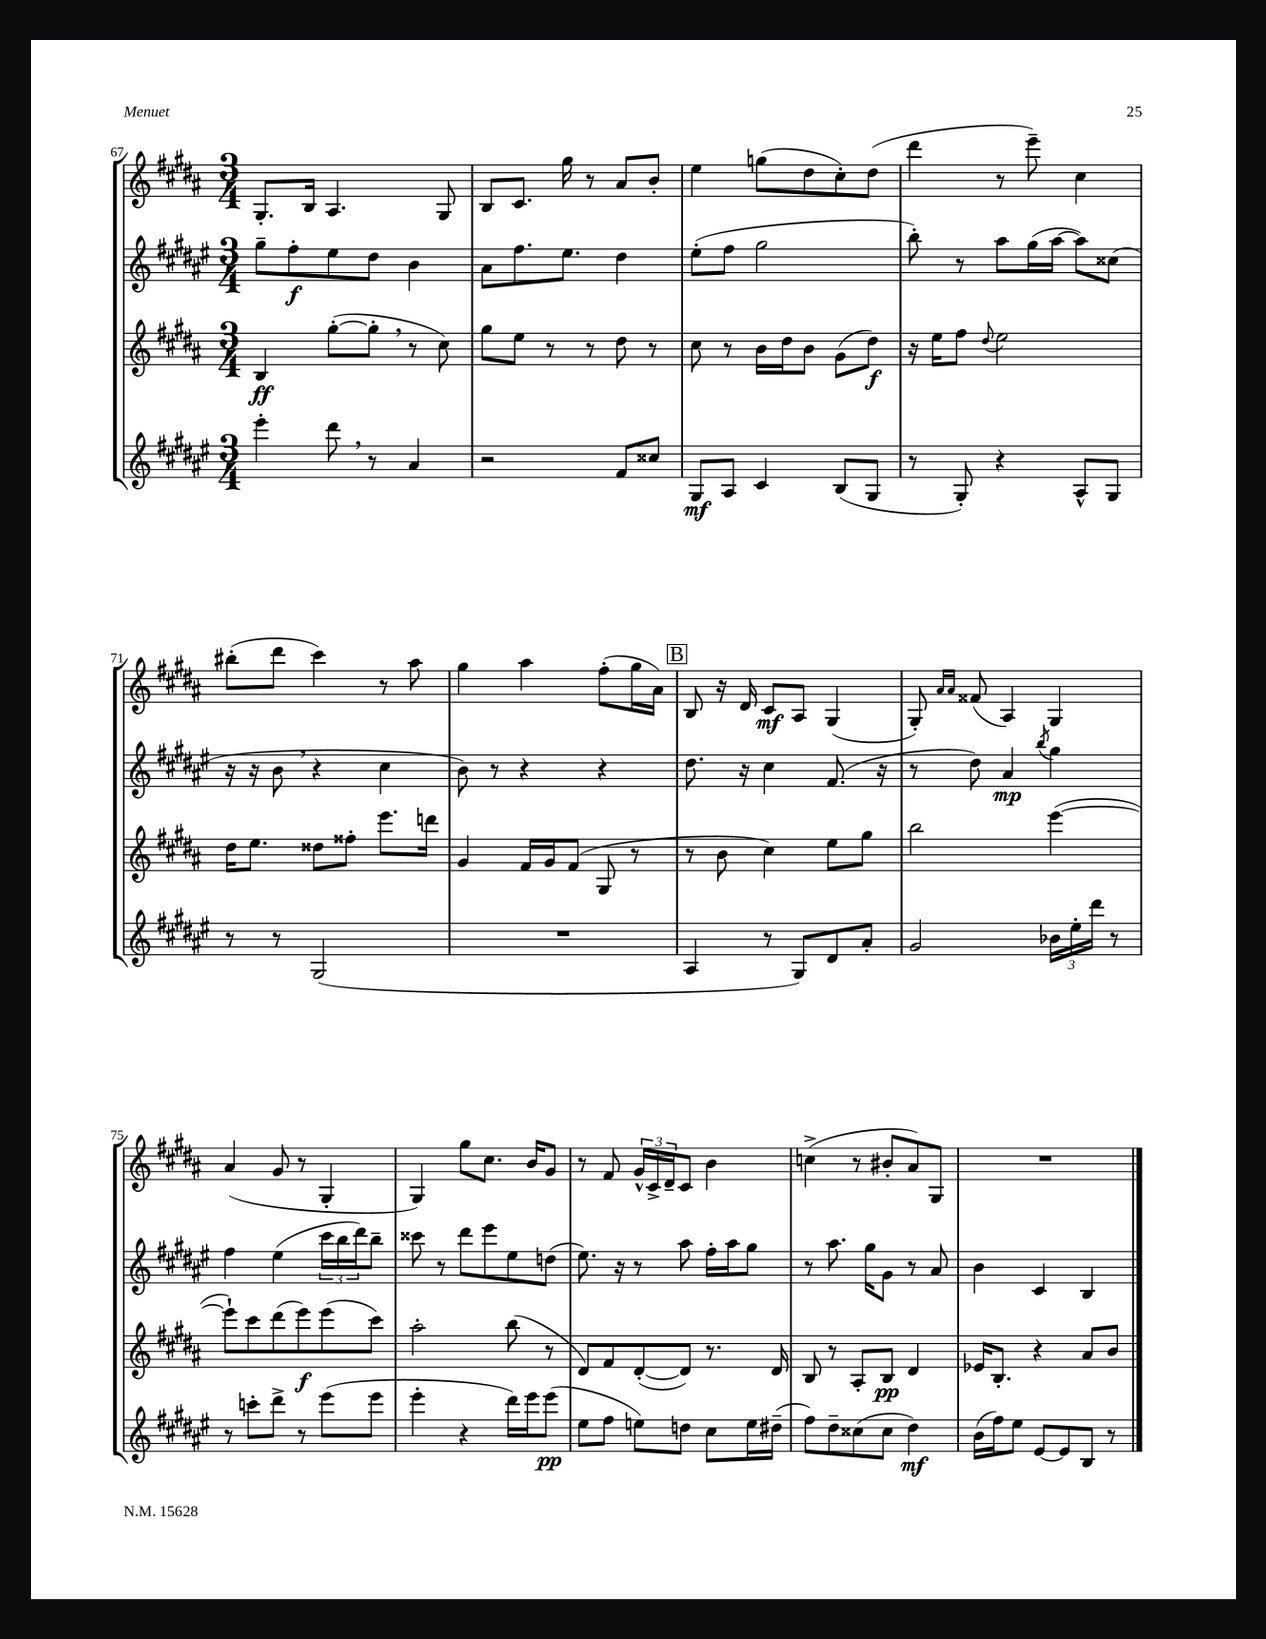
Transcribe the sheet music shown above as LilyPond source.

<<
\new StaffGroup <<
\new Staff = "s0" {
    \clef treble \key b \major \numericTimeSignature \time 3/4
    gis8.-. b16 ais4. gis8 |
    b8 cis'8. gis''16 r8 ais'8 b'8-. |
    e''4 g''8( dis''8 cis''8-.) dis''8( |
    dis'''4 r8 e'''8--) cis''4 |
    bis''8-.( dis'''8 cis'''4) r8 ais''8 |
    gis''4 ais''4 fis''8-.( gis''16 ais'16) |
    \mark \markup { \box "B" } b8 r16 dis'16 cis'8\mf ais8 gis4( |
    gis8-.) \grace { ais'16 ais'16 } fisis'8( ais4) gis4 |
    ais'4( gis'8 r8 gis4-. |
    gis4) gis''8 cis''8. b'16 gis'8 |
    r8 fis'8 \tuplet 3/2 { gis'16-^ cis'16-> dis'16-- } cis'8 b'4 |
    c''4->( r8 bis'8-. ais'8) gis8 |
    R2. \bar "|." |
}
\new Staff = "s1" {
    \clef treble \key fis \major \numericTimeSignature \time 3/4
    gis''8-- fis''8-.\f eis''8 dis''8 b'4 |
    ais'8 fis''8. eis''8. dis''4 |
    eis''8-.( fis''8 gis''2 |
    b''8-.) r8 ais''8 gis''16( ais''16~ ais''8) cisis''8( |
    r16 r16 b'8 \breathe r4 cis''4 |
    b'8) r8 r4 r4 |
    \mark \markup { \box "B" } dis''8. r16 cis''4 fis'8.( r16 |
    r8 dis''8) ais'4\mp \acciaccatura { b''8 } gis''4 |
    fis''4 eis''4( \tuplet 3/2 { cis'''16 b''16 dis'''16) } b''8-- |
    cisis'''8 r8 dis'''8 eis'''8 eis''8 d''8( |
    eis''8.) r16 r8 ais''8 fis''16-. ais''16 gis''8 |
    r8 ais''8. gis''16 gis'8 r8 ais'8 |
    b'4 cis'4 b4 \bar "|." |
}
\new Staff = "s2" {
    \clef treble \key b \major \numericTimeSignature \time 3/4
    b4\ff gis''8~-.( gis''8-. \breathe r8 cis''8) |
    gis''8 e''8 r8 r8 dis''8 r8 |
    cis''8 r8 b'16 dis''16 b'8 gis'8( dis''8\f) |
    r16 e''16 fis''8 \appoggiatura { dis''8 } e''2 |
    dis''16 e''8. disis''8 fisis''8-. e'''8. d'''16 |
    gis'4 fis'16 gis'16 fis'8( gis8 r8 |
    \mark \markup { \box "B" } r8 b'8 cis''4) e''8 gis''8 |
    b''2 e'''4~( |
    e'''8-!) cis'''8 dis'''8( e'''8\f) e'''8( cis'''8) |
    ais''2-. b''8( r8 |
    dis'8) fis'8 dis'8~-.( dis'8) r8. dis'16 |
    b8 r8 ais8-. b8\pp dis'4 |
    ees'16 b8.-. r4 ais'8 b'8 \bar "|." |
}
\new Staff = "s3" {
    \clef treble \key fis \major \numericTimeSignature \time 3/4
    eis'''4-. dis'''8 \breathe r8 ais'4 |
    r2 fis'8 cisis''8 |
    gis8\mf ais8 cis'4 b8( gis8 |
    r8 gis8-.) r4 ais8-^ gis8 |
    r8 r8 gis2( |
    R2. |
    \mark \markup { \box "B" } ais4 r8 gis8) dis'8 ais'8-. |
    gis'2 \tuplet 3/2 { bes'16 eis''16-. dis'''16 } r8 |
    r8 c'''8-. dis'''8-> r8 eis'''8( eis'''8 |
    eis'''4-. r4 dis'''16) eis'''16 eis'''8\pp( |
    eis''8 fis''8 e''8) d''8 cis''8 e''16 dis''16--( |
    fis''8) dis''8-- cisis''8( cisis''8 dis''4\mf) |
    b'16( fis''16) eis''8 eis'8~ eis'8 b8 r8 \bar "|." |
}
>>
>>
\layout { \context { \Score currentBarNumber = #67 } }
